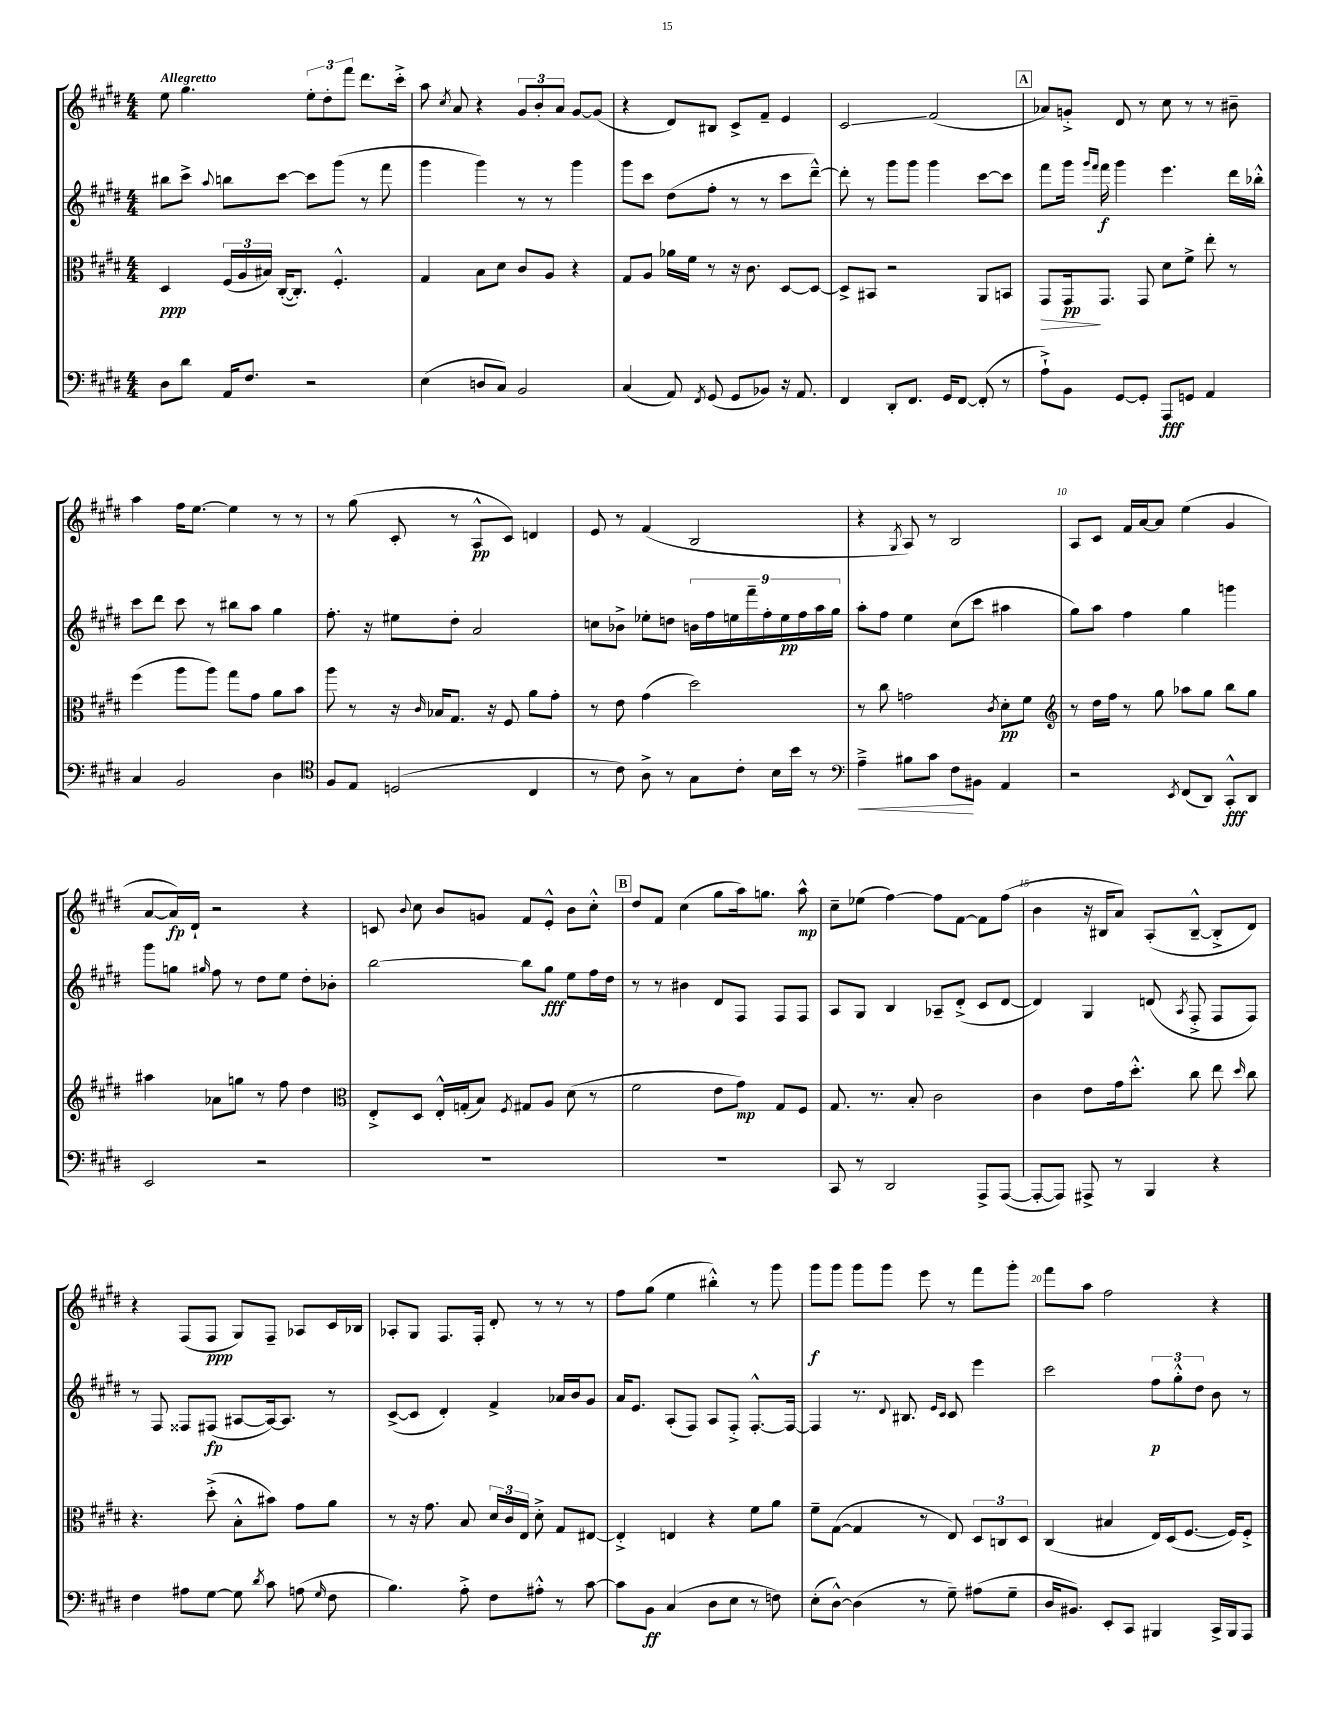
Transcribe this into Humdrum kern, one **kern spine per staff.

**kern	**kern	**kern	**kern
*staff4	*staff3	*staff2	*staff1
*clefF4	*clefC3	*clefG2	*clefG2
*k[f#c#g#d#]	*k[f#c#g#d#]	*k[f#c#g#d#]	*k[f#c#g#d#]
*M4/4	*M4/4	*M4/4	*M4/4
8D#	4D#	8bb#	8ee
8d#	.	8ccc#^	4.gg#
.	.	8qqaa	.
16AA	(24F#	8bb	.
.	24A	.	.
8.F#	.	.	.
.	24B#)	.	.
.	([16C#'	[8ccc#	.
.	8.C#'])	.	.
2r	.	8ccc#]	12ee'
.	.	.	12dd#'
.	4.F#'^^	(8ggg#	.
.	.	.	12fff#
.	.	8r	8.ddd#
.	.	8fff#	.
.	.	.	16ccc#'^
=	=	=	=
(4E	4G#	4ggg#	8aa
.	.	.	8qcc#
.	.	.	8a
8D	8B	4ggg#)	4r
8C#)	8d#	.	.
2BB	8c#	8r	12g#
.	.	.	12b'
.	8A	8r	.
.	.	.	12a
.	4r	4ggg#	[8g#
.	.	.	(8g#]
=	=	=	=
(4C#	8G#	8ggg#	4r
.	8A	8ccc#	.
8AA)	16a-	(8dd#	8d#)
.	16f#	.	.
8qFF#	.	.	.
(8GG#	8r	8ff#'	8B#
8GG#	16r	8r	8c#^
.	8.c#	.	.
8BB-)	.	8r	8f#~
16r	[8D#	8ccc#	4e
8.AA	.	.	.
.	8D#_	[8ddd#~^^)	.
=	=	=	=
4FF#	8D#^]	8ddd#']	2c#
.	8BB#	8r	.
8DD#'	2r	8ggg#	.
8.FF#	.	8ggg#	.
.	.	4ggg#	(2f#
16GG#	.	.	.
[8FF#	.	.	.
(8FF#']	8AA	[8ccc#	.
8r	8BB	8ccc#]	.
=	=	=	=
8A`^)	8GG#	8fff#	8a-)
8BB	16GG#	16ggg#	8g'^
.	.	16qqggg#	.
.	.	16qqfff#	.
.	8.GG#	16fff#	.
[8GG#	.	4ggg#	8d#
8GG#']	8GG#	.	8r
8AAA	8d#	4.eee	8cc#
8GG	8f#^	.	8r
4AA	8ee'	.	8r
.	8r	16ddd#	8b#~
.	.	16bb-'^^	.
=	=	=	=
4C#	(4ff#	8ccc#	4aa
.	.	8ddd#	.
2BB	8aa	8ccc#	16ff#
.	.	.	[8.ee
.	8aa)	8r	.
.	8gg#	8bb#	4ee]
.	8g#	8aa	.
4D#	8a	4gg#	8r
.	8b	.	8r
=	=	=	=
*clefC4	*	*	*
8F#	8aa	8.ff#'	8r
8E	8r	.	(8gg#
.	.	16r	.
(2D	16r	8ee#	8c#'
.	16qqc#	.	.
.	16B-	.	.
.	8.G#	8dd#'	8r
.	.	2a	8A^^
.	16r	.	.
.	8F#	.	8c#)
4C#	8a	.	4d
.	8g#'	.	.
=	=	=	=
8r	8r	8cc	8e
8c#)	8e	8b-^	8r
8A^	(4g#	8ee-'	(4f#
8r	.	8dd	.
8G#	2dd#)	18b	2B
.	.	18ff#	.
.	.	18ee	.
8c#'	.	.	.
.	.	18fff#~	.
.	.	18ff#'	.
16B	.	.	.
.	.	18ee	.
16b	.	.	.
.	.	18ff#	.
8r	.	.	.
.	.	18aa	.
.	.	18gg#	.
=	=	=	=
*clefF4	*	*	*
4A~^	8r	8aa'	4r
.	8cc#	8ff#	.
.	.	.	8qG#
8B#	2g	4ee	8A)
8c#	.	.	8r
8F#	.	(8cc#	2B
8BB#	.	8ccc#	.
.	8qc#	.	.
4AA	8d#'	4aa#	.
.	8f#	.	.
=	=	=	=
*	*clefG2	*	*
2r	8r	8gg#)	8A
.	16dd#	8aa	8c#
.	16ff#	.	.
.	8r	4ff#	16f#
.	.	.	[16a
.	8gg#	.	8a]
8qEE	.	.	.
(8FF#	8aa-	4gg#	(4ee
8DD#)	8gg#	.	.
8CC#'^^	8bb	4ggg	4g#
8DD#	8gg#	.	.
=	=	=	=
2EE	4aa#	8ggg#	[8a
.	.	8gg	16a])
.	.	.	16d#`
.	.	16qqgg#	.
.	8a-	8ff#	2r
.	8gg	8r	.
2r	8r	8dd#	.
.	8ff#	8ee	.
.	4dd#	8dd#'	4r
.	.	8b-'	.
=	=	=	=
*	*clefC3	*	*
1r	8E'^	[2bb	8c
.	.	.	8qqb
.	8D#	.	8cc#
.	16E'^^	.	8b
.	(16G'	.	.
.	8B)	.	8g
.	8qF#	.	.
.	8G#	8bb]	8f#
.	8A	8gg#	8e'^^
.	(8d#	8ee	8b
.	8r	16ff#	8cc#'^^
.	.	16dd#	.
=	=	=	=
1r	2f#	8r	8dd#
.	.	8r	8f#
.	.	4b#	(4cc#
.	8e	8d#	8gg#
.	8g#)	8F#	16aa)
.	.	.	8.gg
.	8G#	8F#	.
.	8F#	8F#	8aa^^
=	=	=	=
8CC#	8.G#	8A	8cc#~
8r	.	8G#	(8ee-
.	8.r	.	.
2DD#	.	4B	[4ff#)
.	8B'	.	.
.	2c#	8A-~	8ff#]
.	.	(8d#'^	[8f#
8AAA^	.	8c#	8f#]
([8AAA	.	[8d#	(8ff#
=	=	=	=
8AAA'_	4c#	4d#])	4b
8AAA])	.	.	.
8AAA#^	8e	4G#	16r
.	.	.	16B#
8r	16g#	.	8a)
.	8.dd#'^^	.	.
4BBB	.	(8d	(8A'
.	.	8qA	.
.	8cc#	8F#'^	[8B#~^^
4r	8ee	8F#	8B#'^]
.	16qqdd#	.	.
.	8cc#	8F#)	8d#)
=	=	=	=
4F#	4.r	8r	4r
.	.	8F#	.
8A#	.	8F##	(8F#
[8G#	(8dd#'^	(8F#	8F#
8G#]	8B'^^	[8A#	8G#)
8qd#	.	.	.
8c#	8b#)	16A#_)	8F#~
.	.	8.A#]	.
(8A	8g#	.	8A-
16qqG#	.	.	.
8F#	8a	8r	16c#
.	.	.	16B-
=	=	=	=
4.B)	8r	([8c#^	8A-'
.	16r	8c#]	8G#
.	8.g#	.	.
.	.	4d#')	8.F#
8A'^	8B	.	.
.	.	.	16F#'
8F#	24d#	4f#^	8d#'
.	24c#	.	.
.	24E	.	.
8A#'^^	8d#'^	.	8r
8r	8G#	16a-	8r
.	.	16b	.
[8c#	[8E#	8g#	8r
=	=	=	=
8c#]	4E#'^]	16a	8ff#
.	.	8.e	.
8BB	.	.	(8gg#
(4C#	4E	(8A'	4ee
.	.	8F#)	.
8D#	4r	8A	4bb#'^^)
8E	.	8F#'^	.
8r	8f#	[8.F#'^^	8r
8F)	8a	.	8ggg#
.	.	16F#_	.
=	=	=	=
(8E'	8f#~	4F#]	8ggg#
[8D#^^)	([8G#	.	8ggg#
(4D#]	4G#]	8.r	8ggg#
.	.	.	8ggg#
.	.	8qqd#	.
.	.	8.B#	.
8r	8r	.	8eee
.	.	16qqe	.
.	.	16qqc#	.
8G#~)	8E)	8c#	8r
(8A#	12D#	4eee	8fff#
.	12C	.	.
8G#~	.	.	8ggg#'
.	12D#	.	.
=	=	=	=
16D#	(4C#	2ccc#	8fff#
8.BB#)	.	.	.
.	.	.	8aa
8EE'	4B#	.	2ff#
8CC#	.	.	.
4BBB#	16E)	12ff#	.
.	(16D#	.	.
.	.	12gg#'^^	.
.	[8.F#	.	.
.	.	12dd#	.
16CC#^	.	8b	4r
16BBB#	16F#])	.	.
8AAA	8F#'^	8r	.
==	==	==	==
*-	*-	*-	*-
